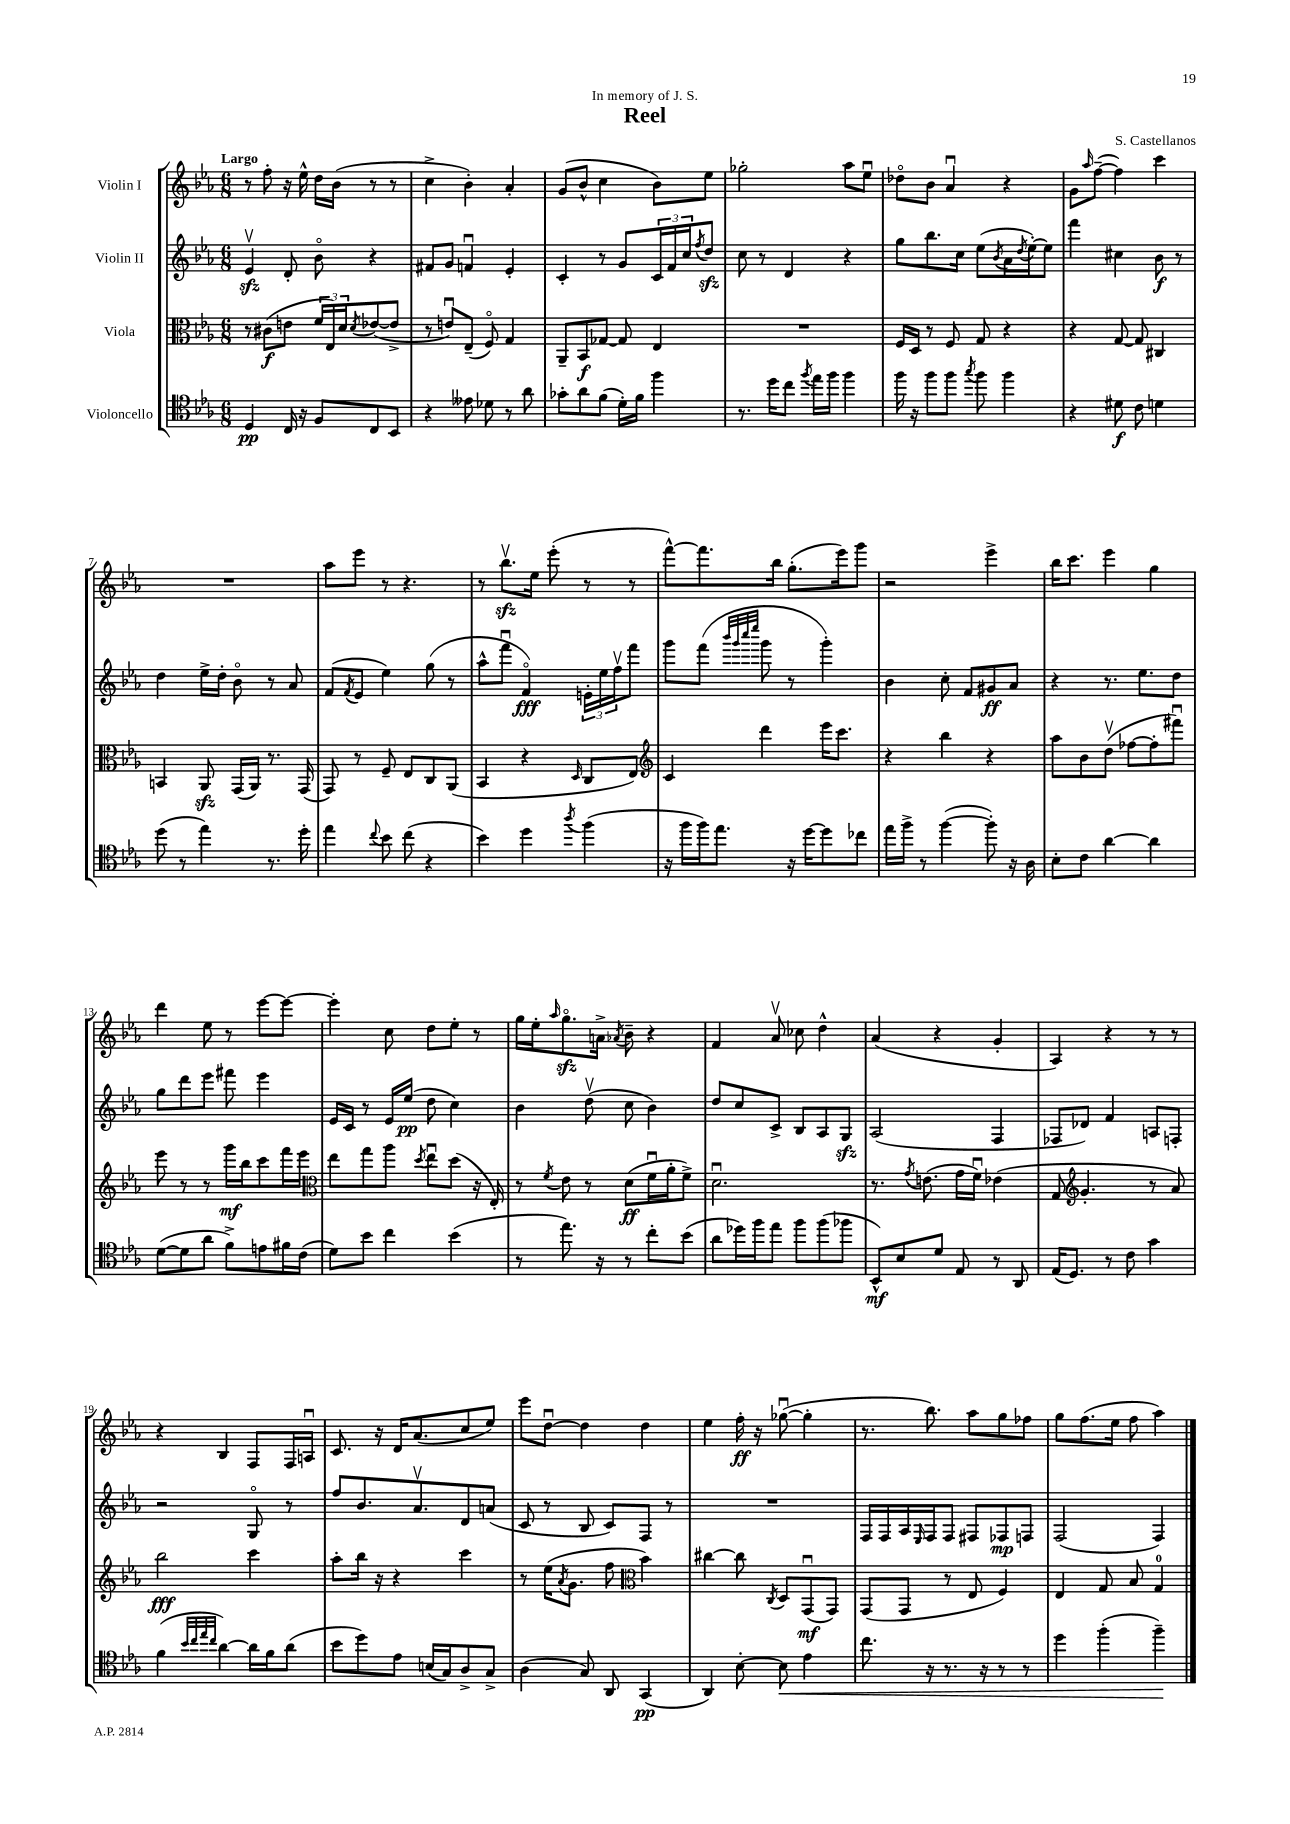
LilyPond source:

\header { title = "Reel" composer = "S. Castellanos" dedication = "In memory of J. S." }
<<
\new StaffGroup <<
\new Staff = "s0" \with { instrumentName = "Violin I" } {
    \clef treble \key ees \major \numericTimeSignature \time 6/8 \tempo "Largo"
    r8 f''8-. r16 ees''16-^ d''16 bes'16( r8 r8 |
    c''4-> bes'4-.) aes'4-. |
    g'8( bes'8-^ c''4 bes'8) ees''8 |
    ges''2-. aes''8 ees''8\downbow |
    des''8\flageolet bes'8 aes'4\downbow r4 |
    g'8 \grace { aes''16 } f''8~--( f''4) c'''4 |
    R2. |
    aes''8 ees'''8 r8 r4. |
    r8 bes''8.\upbow\sfz ees''16 ees'''8-.( r8 r8 |
    f'''8~-^) f'''8. bes''16 g''8.-.( ees'''16) g'''8 |
    r2 ees'''4-> |
    bes''16 c'''8. ees'''4 g''4 |
    d'''4 ees''8 r8 ees'''8~ ees'''8~ |
    ees'''4-. c''8 d''8 ees''8-. r8 |
    g''16 ees''16-. \grace { aes''16 } g''8.\flageolet\sfz a'16-> \acciaccatura { aes'8 } bes'8-- r4 |
    f'4 aes'8\upbow ces''8 d''4-^ |
    aes'4( r4 g'4-. |
    aes4) r4 r8 r8 |
    r4 bes4 f8 f16 a16\downbow |
    c'8. r16 d'16 aes'8.( c''8 ees''8) |
    ees'''8 d''8~\downbow d''4 d''4 |
    ees''4 f''16-.\ff r16 ges''8~\downbow( ges''4-. |
    r8. bes''8.) aes''8 g''8 fes''8 |
    g''8 f''8.( ees''16 f''8 aes''4) \bar "|." |
}
\new Staff = "s1" \with { instrumentName = "Violin II" } {
    \clef treble \key ees \major \numericTimeSignature \time 6/8
    ees'4\upbow\sfz d'8-. bes'8\flageolet r4 |
    fis'8 g'8 f'4\downbow ees'4-. |
    c'4-. r8 g'8 \tuplet 3/2 { c'16 f'16 c''16 } \acciaccatura { f''8 } d''8\sfz |
    c''8 r8 d'4 r4 |
    g''8 bes''8. c''16 ees''8( \acciaccatura { bes'8 } aes'16 \acciaccatura { d''8 } ees''16~-.) ees''8 |
    f'''4 cis''4 bes'8\f r8 |
    d''4 ees''16-> d''16-. bes'8\flageolet r8 aes'8 |
    f'8( \acciaccatura { f'8 } ees'8 ees''4) g''8( r8 |
    aes''8-^ f'''8\downbow f'4\flageolet\fff) \tuplet 3/2 { e'16-. ees''16 f''16\upbow } f'''8 |
    g'''8 f'''8( \grace { bes'''32 g'''32 c''''32 ees''''32 } g'''8 r8 g'''4-.) |
    bes'4 c''8-. f'8 gis'8\ff aes'8 |
    r4 r8. ees''8. d''8 |
    g''8 d'''8 ees'''8 fis'''8 ees'''4 |
    ees'16 c'16 r8 ees'16 ees''16\pp( d''8 c''4) |
    bes'4 d''8\upbow( c''8 bes'4) |
    d''8 c''8 c'8-> bes8 aes8 g8\sfz |
    aes2( f4 |
    fes8 des'8) f'4 a8 f8-. |
    r2 g8\flageolet r8 |
    f''8 bes'8. aes'8.\upbow d'8 a'8( |
    c'8 r8 bes8 c'8) f8 r8 |
    R2. |
    f16 f16 aes16 \grace { ees16 } f16 f8 fis8 fes8\mp f8 |
    f2( f4) \bar "|." |
}
\new Staff = "s2" \with { instrumentName = "Viola" } {
    \clef alto \key ees \major \numericTimeSignature \time 6/8
    r8 cis'8\f( e'8 \tuplet 3/2 { f'16 ees16) d'16 } \acciaccatura { d'8 } ees'8~( ees'8-> |
    r8 e'8\downbow) ees8--( f8\flageolet) g4 |
    aes,8-- bes,8\f ges8~ ges8 ees4 |
    R2. |
    f16 d16 r8 f8 g8 r4 |
    r4 g8~ g8 cis4 |
    b,4 aes,8\sfz g,16( aes,16) r8. g,16( |
    g,8) r8 f8-- ees8 c8 aes,8( |
    bes,4 r4 \grace { d16 } c8 ees8) |
    \clef treble c'4 d'''4 ees'''16 c'''8. |
    r4 bes''4 r4 |
    aes''8 bes'8 d''8\upbow( fes''8~ fes''8-. fis'''8\downbow) |
    ees'''8 r8 r8 g'''16\mf bes''16 c'''8 f'''16 ees'''16 |
    \clef alto ees''8 g''8 aes''8 \acciaccatura { d''8 } ees''8\downbow d''8( r16 ees16-.) |
    r8 \acciaccatura { f'8 } ees'8 r8 d'8\ff( f'16\downbow aes'16-. f'8->) |
    d'2.\downbow |
    r8. \acciaccatura { g'8 } e'8.( g'16 f'16\downbow) ees'4( |
    g8 \clef treble g'4.-. r8 aes'8) |
    bes''2\fff c'''4 |
    aes''8-. bes''16 r16 r4 c'''4 |
    r8 ees''16( \acciaccatura { aes'8 } g'8. f''8 \clef alto bes'4) |
    cis''4~ cis''8 \acciaccatura { c8 } d8 g,8\downbow\mf( g,8) |
    g,8( g,8 r8 ees8 f4) |
    ees4 g8 bes8 g4-0 \bar "|." |
}
\new Staff = "s3" \with { instrumentName = "Violoncello" } {
    \clef tenor \key ees \major \numericTimeSignature \time 6/8
    d4\pp c16 r16 f8 c8 bes,8 |
    r4 eeses'8 des'8 r8 aes'8 |
    ges'8-. aes'8 f'8( d'16-.) f'16 f''4 |
    r8. d''16 c''8 \acciaccatura { f''8 } ees''16 f''16 f''4 |
    f''16 r16 f''8 f''8 \acciaccatura { g''8 } f''8 f''4 |
    r4 dis'8\f c'8 d'4 |
    d''8( r8 ees''4) r8. d''16-. |
    ees''4 \appoggiatura { c''8 } bes'8 c''8( r4 |
    bes'4) d''4 \acciaccatura { aes''8 } f''4( |
    r16 f''16 f''16) ees''8. r16 d''16~ d''8 ces''8 |
    ees''16 f''16-> r8 f''4~( f''8-.) r16 aes16 |
    bes8-. c'8 aes'4~ aes'4 |
    d'8~( d'8 aes'8 f'8->) e'8 fis'16 c'16( |
    d'8) bes'8 c''4 bes'4( |
    r8 ees''8.) r16 r8 c''8-. bes'8( |
    aes'8 des''16) f''16 ees''8 f''8 f''8( fes''8 |
    bes,8-^\mf) bes8 d'8 ees8 r8 aes,8 |
    ees16( d8.) r8 c'8 g'4 |
    f'4( \grace { bes'32 c''32 ees''32 c''32 } aes'4~) aes'16 f'16 aes'8( |
    bes'8 d''8) ees'8 b16( g16) aes8-> g8-> |
    aes4( g8) aes,8 g,4\pp( |
    aes,4) bes8~-. bes8\< ees'4 |
    c''8. r16 r8. r16 r8 r8 |
    d''4 f''4-.( f''4--\!) \bar "|." |
}
>>
>>
